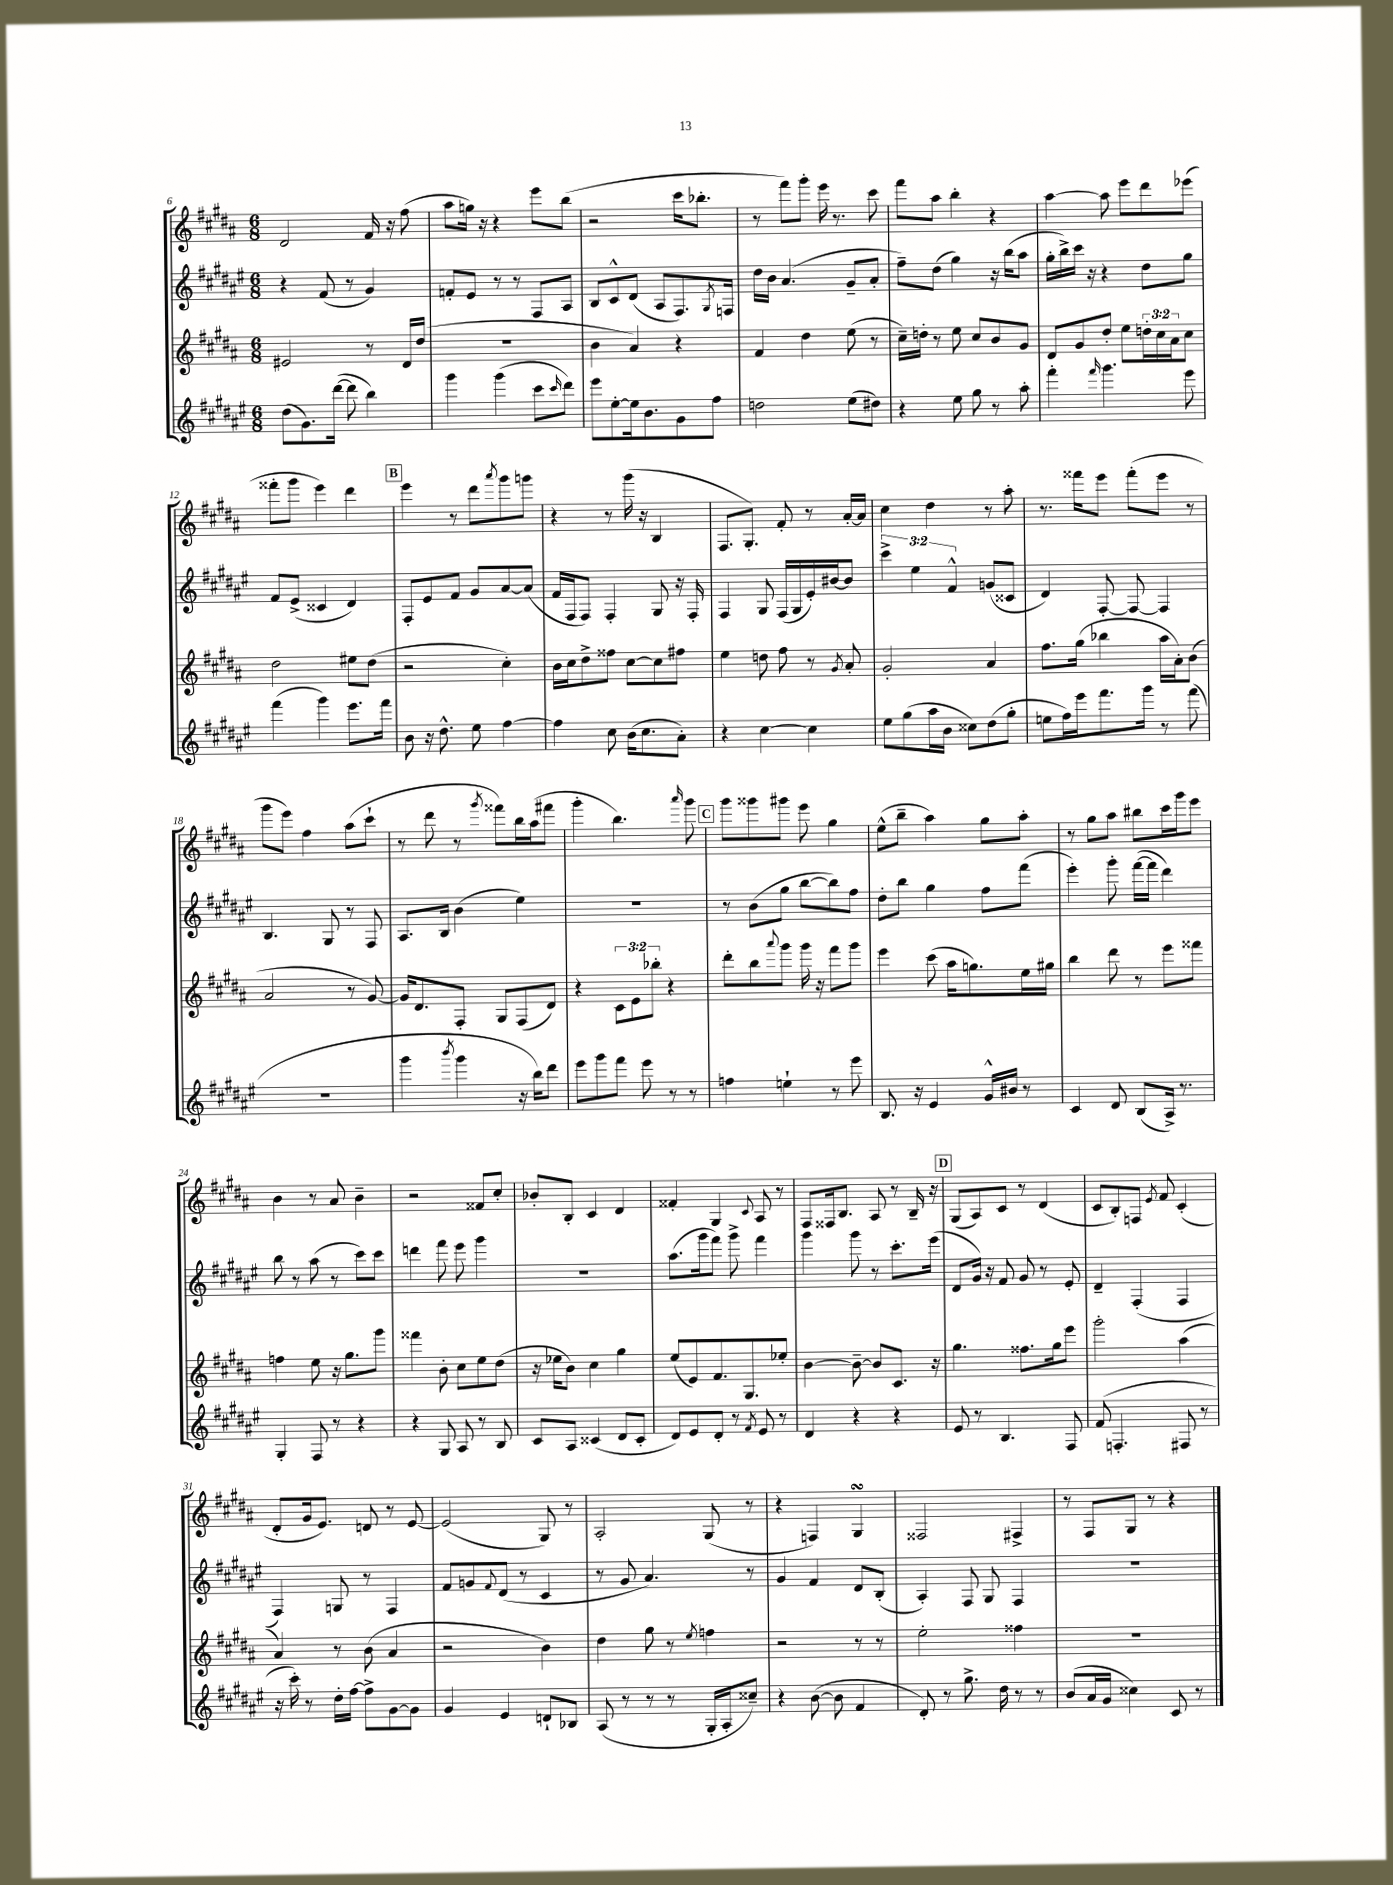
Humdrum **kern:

**kern	**kern	**kern	**kern
*staff4	*staff3	*staff2	*staff1
*clefG2	*clefG2	*clefG2	*clefG2
*k[f#c#g#d#a#e#]	*k[f#c#g#d#a#]	*k[f#c#g#d#a#e#]	*k[f#c#g#d#a#]
*M6/8	*M6/8	*M6/8	*M6/8
(8dd#	2e#	4r	2d#
8.g#)	.	.	.
.	.	(8f#	.
([16ddd#	.	.	.
8ddd#]	.	8r	.
4bb)	8r	4g#)	16f#
.	.	.	16r
.	16d#	.	(8ff#
.	(16dd#	.	.
=	=	=	=
4ggg#	2.r	8f'	8aa#
.	.	8e#	16gg)
.	.	.	16r
(4ggg#	.	8r	4r
.	.	8r	.
8ccc#	.	8F#	8eee
16qqccc#	.	.	.
8ddd#)	.	8A#	(8bb
=	=	=	=
8eee#	4b	8B	2r
[8ee#'	.	8c#^^	.
16ee#]	4a#)	(8d#	.
8.b	.	.	.
.	.	8A#	.
8g#	4r	8.F#)	16ccc#
.	.	.	8.bb-'
8ff#	.	.	.
.	.	8qG#	.
.	.	16F	.
=	=	=	=
2dd	4f#	16dd#	8r
.	.	16b	.
.	.	(4.a#	8fff#)
.	4dd#	.	8ggg#'
.	.	.	16eee
.	.	.	8.r
(8ee#	(8ee	8g#~	.
8dd#)	8r	8a#'	8ccc#
=	=	=	=
4r	16cc#~)	8ff#~)	8fff#
.	16dd'	.	.
.	8r	(8dd#	8aa#
8ee#	8ee	4gg#)	4bb'
8gg#	8cc#	.	.
8r	8b	16r	4r
.	.	(16bb	.
8aa#'	8g#	8aa#	.
=	=	=	=
4fff#'	8d#	16gg#'	[4aa#
.	.	16bb^)	.
.	8g#	16ccc#	.
.	.	16r	.
16qqfff#	.	.	.
4.ggg#	8dd#'	4r	8aa#]
.	8ee	.	8eee
.	24dd'	8dd#	8ddd#
.	24cc#	.	.
.	24a#	.	.
8eee#	8cc#	8gg#	(8eee-
=	=	=	=
(4fff#	2dd#	8f#	8fff##'
.	.	(8e#^	8ggg#
4ggg#)	.	4c##	4eee)
8.eee#	8ee#	4d#)	4ddd#
.	(8dd#	.	.
16fff#	.	.	.
=	=	=	=
8b	2r	8F#'	4eee
16r	.	8e#	.
8.dd#^^	.	.	.
.	.	8f#	8r
8ee#	.	8g#	8ddd#
.	.	.	8qaaa#
[4ff#	4cc#')	[8a#	8ggg#
.	.	(8a#]	8ggg
=	=	=	=
4ff#]	16b	16f#	4r
.	16cc#	16F#	.
.	8dd#^	8F#)	.
8cc#	8ff##	4F#'	8r
(16b	[8cc#	.	(16ggg#
8.cc#	.	.	16r
.	8cc#]	8G#	4B
8a#')	8ff#	16r	.
.	.	16F#'	.
=	=	=	=
4r	4ee	4F#	8.F#
.	.	.	8.G#')
[4cc#	8dd	8G#	.
.	8ff#	(16F#	8f#'
.	.	16G#	.
4cc#]	8r	16e#')	8r
.	.	[16b#	.
.	8qg#	.	.
.	8a#'	8b#]	[16a#'
.	.	.	16a#]
=	=	=	=
8ee#	2g#'	6ccc#^	4cc#
(8gg#	.	.	.
.	.	6ee#	.
16aa#	.	.	4dd#
16b	.	.	.
.	.	6f#^^	.
8cc##)	.	.	.
(8dd#	4a#	(8g	8r
8gg#'	.	8c##	8aa#'
=	=	=	=
8ee	8.ff#	4d#)	8.r
16ff#)	.	.	.
16eee#	(16gg#	.	16fff##
8.fff#	4bb-	[8F#'	8eee
.	.	8F#_	(8fff##'
16ggg#	.	.	.
8r	16aa#	4F#]	8eee
.	16a#')	.	.
(8fff#	(8b	.	8r
=	=	=	=
2.r	2a#	4.B	8ggg#
.	.	.	8eee)
.	.	.	4ff#
.	.	8G#	.
.	8r	8r	(8aa#
.	[8g#)	8F#	8ccc#`
=	=	=	=
4ggg#	16g#]	8.A#	8r
.	8.d#	.	.
.	.	.	8ddd#
.	.	16B	.
8qbbb	.	.	.
4ggg#	8F#'	(4b	8r
.	.	.	8qggg#
.	8G#	.	8fff##)
16r	(8F#	4ee#)	16bb
16bb)	.	.	(16aa#
8ddd#	8d#)	.	8fff#
=	=	=	=
8eee#	4r	2.r	4ggg#'
8ggg#	.	.	.
8fff#	12c#	.	4.bb)
.	12e	.	.
8eee#	.	.	.
.	12bb-'	.	.
8r	4r	.	.
.	.	.	16qqaaa#
8r	.	.	8ggg#
=	=	=	=
4ff	8ddd#'	8r	8ggg#
.	8bb	(8b	8ggg##
.	8qqaaa#	.	.
4ee`	8ggg#	8gg#	8ggg#
.	16ggg#	[8bb	8eee
.	16r	.	.
8r	8fff#	8bb])	4gg#
8eee#	8ggg#	8ff#	.
=	=	=	=
8.B	4eee	8dd#'	(8ee^^
.	.	8bb	8bb~
16r	.	.	.
4e#	(8ccc#	4gg#	4aa#)
.	16aa#	.	.
.	8.gg)	.	.
16g#^^	.	8ff#	8gg#
16b#	.	.	.
8r	16ee	(8fff#	8aa#'
.	16gg#	.	.
=	=	=	=
4c#	4bb	4eee#')	8r
.	.	.	8gg#
8d#	8ddd#	8ggg#'	8aa#
(8B	8r	([16fff#	8bb#
.	.	16fff#]	.
16A#^)	8eee	4ddd#)	16ccc#
8.r	.	.	16ggg#
.	8fff##	.	8eee
=	=	=	=
4G#'	4ff	8bb	4b
.	.	8r	.
8F#	8ee	(8aa#	8r
8r	16r	8r	8a#
.	8.gg#	.	.
4r	.	8ccc#)	4b~
.	8ggg#	8ccc#	.
=	=	=	=
4r	4fff##	4ddd	2r
8G#	8b'	8fff#	.
8A#	8cc#	8eee#	.
8r	8ee	4ggg#	8f##
8B	(8dd#	.	8cc#'
=	=	=	=
8c#	16r	2.r	8b-'
.	16ee-	.	.
8A#	8b)	.	8B'
(4c##	4cc#	.	4c#
8d#	4gg#	.	4d#
8c##'	.	.	.
=	=	=	=
8d#)	(8ee	(8.aa#	4f##'
8e#	8e)	.	.
.	.	16ggg#	.
8d#'	8.f#	8fff#)	4G#
8r	.	8ggg#^	.
.	8.G#	.	.
8qf#	.	.	8qqc#
8e#	.	4fff#	8A#
8r	8ee-'	.	8r
=	=	=	=
4d#	[4b	4ggg#	8F#
.	.	.	16F##
.	.	.	8.B
4r	8b~_	8ggg#	.
.	8b]	8r	8A#
4r	8.c#	8.ccc#'	8r
.	.	.	16B~
.	16r	(16eee#	16r
=	=	=	=
8e#	4.gg#	8d#	(8G#
8r	.	16g#)	8A#)
.	.	16r	.
4.B	.	8f#	8c#
.	8.ff##	8g#	8r
.	.	8r	(4d#
.	16gg#	.	.
8F#	8eee	8e#'	.
=	=	=	=
(8f#	2ggg#'	4d#~	8c#
4.F'	.	.	8B')
.	.	(4F#'	8F
.	.	.	8qe
.	.	.	8f#
8F#	(4aa#	4F#	(4c#'
8r	.	.	.
=	=	=	=
16r	4a#)	4F#)	8d#'
16ccc#')	.	.	.
8r	.	.	16g#
.	.	.	8.e)
16dd#'	8r	8G	.
[16ff#	.	.	.
8ff#^]	(8b	8r	8d
[8g#	4a#	4F#	8r
8g#]	.	.	[8e
=	=	=	=
4g#	2r	8f#	(2e]
.	.	8g	.
.	.	8qqf#	.
4e#	.	(8d#	.
.	.	8r	.
8d`	4b)	4c#	8G#)
8B-	.	.	8r
=	=	=	=
(8A#	4dd#	8r	2A#'
8r	.	8g#	.
8r	8gg#	4.a#)	.
8r	8r	.	.
.	8qee	.	.
16G#'	4ff	.	(8G#
16A#'	.	.	.
8cc##~)	.	8r	8r
=	=	=	=
4r	2r	4g#	4r
([8b	.	4f#	4F)
8b]	.	.	.
4f#	8r	8d#	4G#
.	8r	(8B'	.
=	=	=	=
8d#')	2ee'	4A#')	2F##
8r	.	.	.
8.gg#^	.	8F#	.
.	.	8G#	.
16dd#	.	.	.
8r	4ff##	4F#	4F#^
8r	.	.	.
=	=	=	=
(8b	2.r	2.r	8r
16a#	.	.	8F#
16g#	.	.	.
4cc##)	.	.	8G#
.	.	.	8r
8c#	.	.	4r
8r	.	.	.
==	==	==	==
*-	*-	*-	*-
